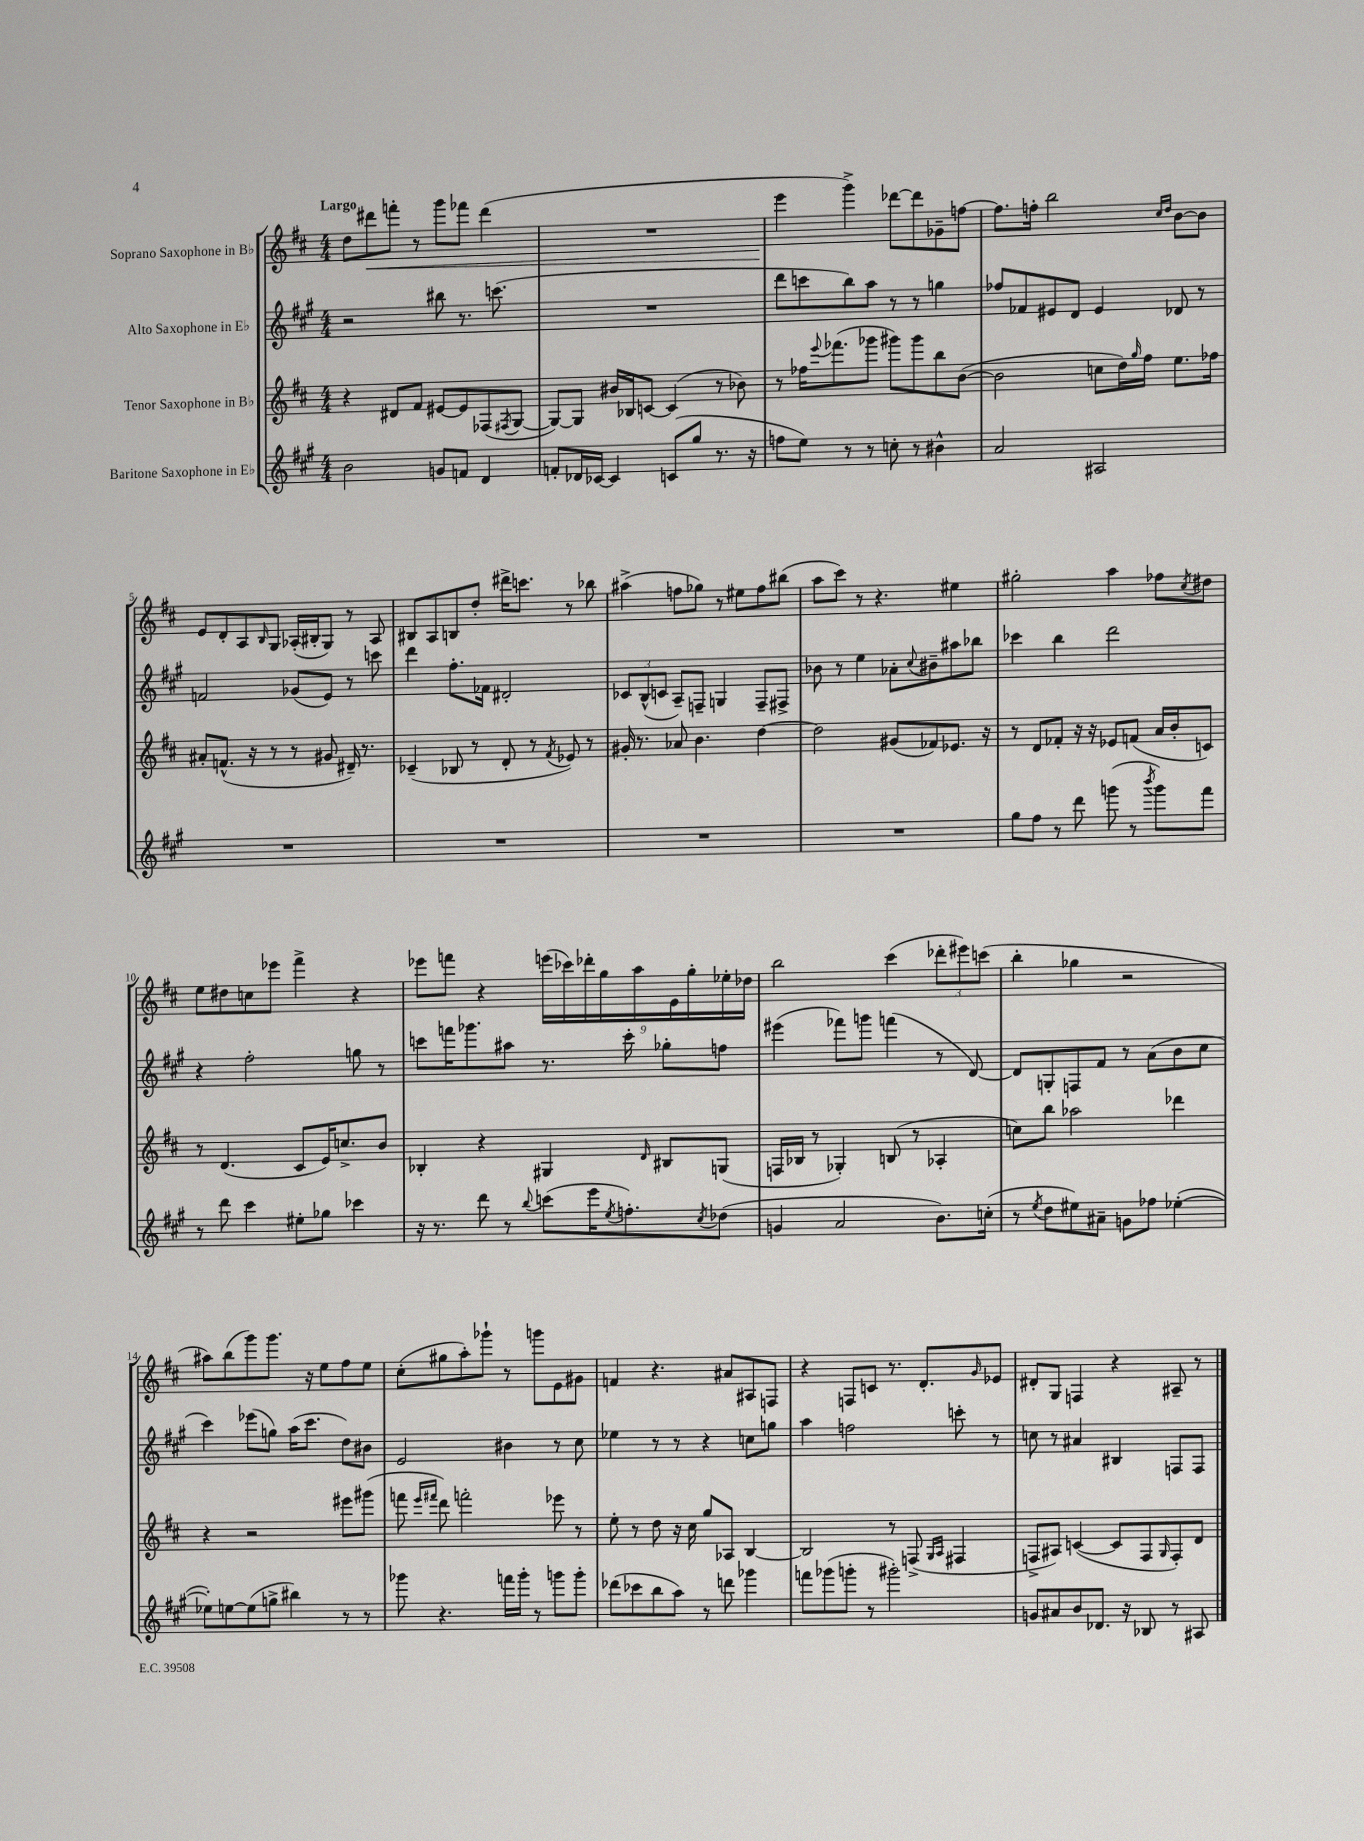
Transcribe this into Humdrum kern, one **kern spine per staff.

**kern	**kern	**kern	**kern
*staff4	*staff3	*staff2	*staff1
*clefG2	*clefG2	*clefG2	*clefG2
*k[f#c#g#]	*k[f#c#]	*k[f#c#g#]	*k[f#c#]
*M4/4	*M4/4	*M4/4	*M4/4
2b	4r	2r	8dd
.	.	.	8ddd#
.	8d#	.	8fff'
.	8f#	.	8r
8g	[8e#	8bb#	8ggg
8f	8e#]	8.r	8fff-
4d	(8F-	.	(4ddd#
.	.	(8.ccc	.
.	8qF#	.	.
.	[8G	.	.
=	=	=	=
8f'	8G_)	1r	1r
16d-	8G]	.	.
[16c-	.	.	.
4c-]	16b#	.	.
.	16B-	.	.
.	[8c	.	.
(8c	(4c]	.	.
8gg#	.	.	.
8.r	8r	.	.
.	8b-)	.	.
16r	.	.	.
=	=	=	=
8ff	8r	8ddd	4eee
8ee)	16ff-	8ccc	.
.	8qqeee	.	.
.	(8.fff-	.	.
8r	.	8bb)	4ggg^)
8r	8ggg-	8aa	.
8cc'	8ggg#)	8r	[8ddd-
8r	8ggg#	8r	8ddd-]
4b#^^	8bb	4gg	8g-~
.	([8b	.	[8ff
=	=	=	=
2a	2b]	8ff-	8.ff]
.	.	8f-	.
.	.	.	16ff'
.	.	8e#	2bb
.	.	8d	.
2A#	8cc	4e#	.
.	16dd)	.	.
.	16qqgg	.	.
.	16ff#	.	.
.	.	.	16qqcc#
.	.	.	16qqdd
.	8.ee	8d-	[8b
.	.	8r	8b]
.	16ff-	.	.
=	=	=	=
1r	8a#'	2f	8e
.	(8.f^^	.	8d'
.	.	.	8A
.	16r	.	.
.	.	.	16qqB
.	8r	.	8G
.	8r	(8g-	(16A-'
.	.	.	16B#'
.	8g#	8e)	8G)
.	16d#~)	8r	8r
.	8.r	.	.
.	.	8ccc	8A-
=	=	=	=
1r	(4c-~	4ddd	8B#
.	.	.	8A
.	8B-	8.ff#'	8B
.	8r	.	8dd'
.	.	16f-	.
.	8d'	2d#'	16ddd#^
.	.	.	8.ccc
.	8r	.	.
.	8qf#	.	.
.	8e-)	.	8r
.	8r	.	8bb-
=	=	=	=
1r	16g#'	12c-	(4aa#^
.	8.r	.	.
.	.	(12B^^	.
.	.	12c	.
.	8a-	8A~)	8ff
.	4.b	8F~	8gg-)
.	.	4G	8r
.	.	.	8ee#
.	[4dd	8F~	8ff
.	.	8F#^	(8bb#
=	=	=	=
1r	2dd]	8b-	8aa
.	.	8r	8ccc#)
.	.	4ee	8r
.	.	.	4.r
.	(8g#	8a-'	.
.	.	8qqcc#	.
.	8f-)	8b#~	.
.	8.e-	8aa#	4ee#
.	.	8bb-	.
.	16r	.	.
=	=	=	=
8gg#	8r	4ccc-	2gg#'
8ff#	8d	.	.
8r	8f-'	4bb	.
8ddd	16r	.	.
.	16r	.	.
(8ggg	8e-	2ddd	4aa
8r	(8f	.	.
8qbbb	.	.	.
8ggg)	16a	.	8ff-
.	16b'	.	.
.	.	.	8qcc#
8fff#	8c)	.	8dd#
=	=	=	=
8r	8r	4r	8ee
8ddd	(4.d	.	8dd#
4ccc#	.	2ff#'	8cc
.	.	.	8eee-
8ee#'	8c#	.	4fff#^
8gg-	16e)	.	.
.	8.cc^	.	.
4ccc-	.	8gg	4r
.	8b	8r	.
=	=	=	=
16r	4B-'	8ccc	8eee-
8.r	.	.	.
.	.	16fff	8fff
.	.	8.ggg-	.
8ddd	4r	.	4r
8r	.	8aa#	.
8qqbb	.	.	.
(8ccc	4G#	8.r	(18eee
.	.	.	18ccc-)
.	.	.	18ddd-'
16eee	.	.	.
.	.	.	18gg
8qee	.	.	.
8.ff')	.	16ccc'	.
.	.	.	18aa
.	16qqd	.	.
.	8B#	8gg-'	.
.	.	.	18e
.	.	.	18gg'
8qcc#	.	.	.
(8dd-	(8G	8ff	.
.	.	.	18ee-'
.	.	.	18dd-
=	=	=	=
4g	16F	(4eee#	2bb
.	16B-	.	.
.	8r	.	.
2a	4G-')	8fff-)	.
.	.	8ggg	.
.	(8B	(4fff	(4ccc#
.	8r	.	.
8.b)	4A-'	8r	12ddd-'
.	.	.	12eee#)
.	.	[8d)	.
.	.	.	(12ccc
(16cc'	.	.	.
=	=	=	=
8r	8cc)	8d]	4bb'
8qee	.	.	.
8dd	8bb	8G'	.
8ee#)	2aa-	8F	4gg-
8a#~	.	8f#	.
8g	.	8r	2r
8ff-	.	(8a	.
([4ee-'	4ddd-	8b	.
.	.	8cc#	.
=	=	=	=
8ee-'])	4r	4ccc#)	8aa#)
[8ee	.	.	(8bb
(8ee]	2r	(8eee-	8ggg)
8gg^	.	8gg)	8.ggg
4bb#)	.	(16aa	.
.	.	8.ccc#	16r
.	.	.	8ee
8r	8eee#	8dd)	8ff#
8r	(8ggg#	8b#	8ee
=	=	=	=
8ggg-	8fff	2e	(8cc#'
.	16qqeee	.	.
.	16qqfff#	.	.
4.r	8ddd)	.	8gg#
.	2fff'	.	8aa')
.	.	.	8ggg-`
16fff	.	4b#	8r
16ggg-'	.	.	.
8r	.	.	8ggg
8ggg	8eee-	8r	8e
8ggg'	8r	8cc#	8g#
=	=	=	=
(8ddd-	8ee'	4ee-	4f
8ccc-	8r	.	.
8bb	8dd	8r	4.r
8aa)	16r	8r	.
.	16cc#	.	.
8r	8gg	4r	.
8ddd	8A-	.	8a#
4ggg-	[4B	8cc	8A#
.	.	8gg	8F
=	=	=	=
8fff	2B]	4aa	4r
(8ggg-	.	.	.
8ggg'	.	2ff	8F
8r	.	.	8c
2ggg#')	8r	.	8.r
.	(8F^	.	.
.	.	.	8.d'
.	16qqG	.	.
.	16qqA	.	.
.	4F#	8ccc'	.
.	.	.	16qqg
.	.	8r	8e-
=	=	=	=
8g	8F^	8cc	8d#'
8a#	8A#)	8r	8G
8b	([4c	4a#	4F
8.d-	.	.	.
.	8c]	4B#	4r
16r	.	.	.
8B-	8F	.	.
.	16qqG	.	.
8r	8F')	8F	8A#~
8A#	8d	8F	8r
==	==	==	==
*-	*-	*-	*-
